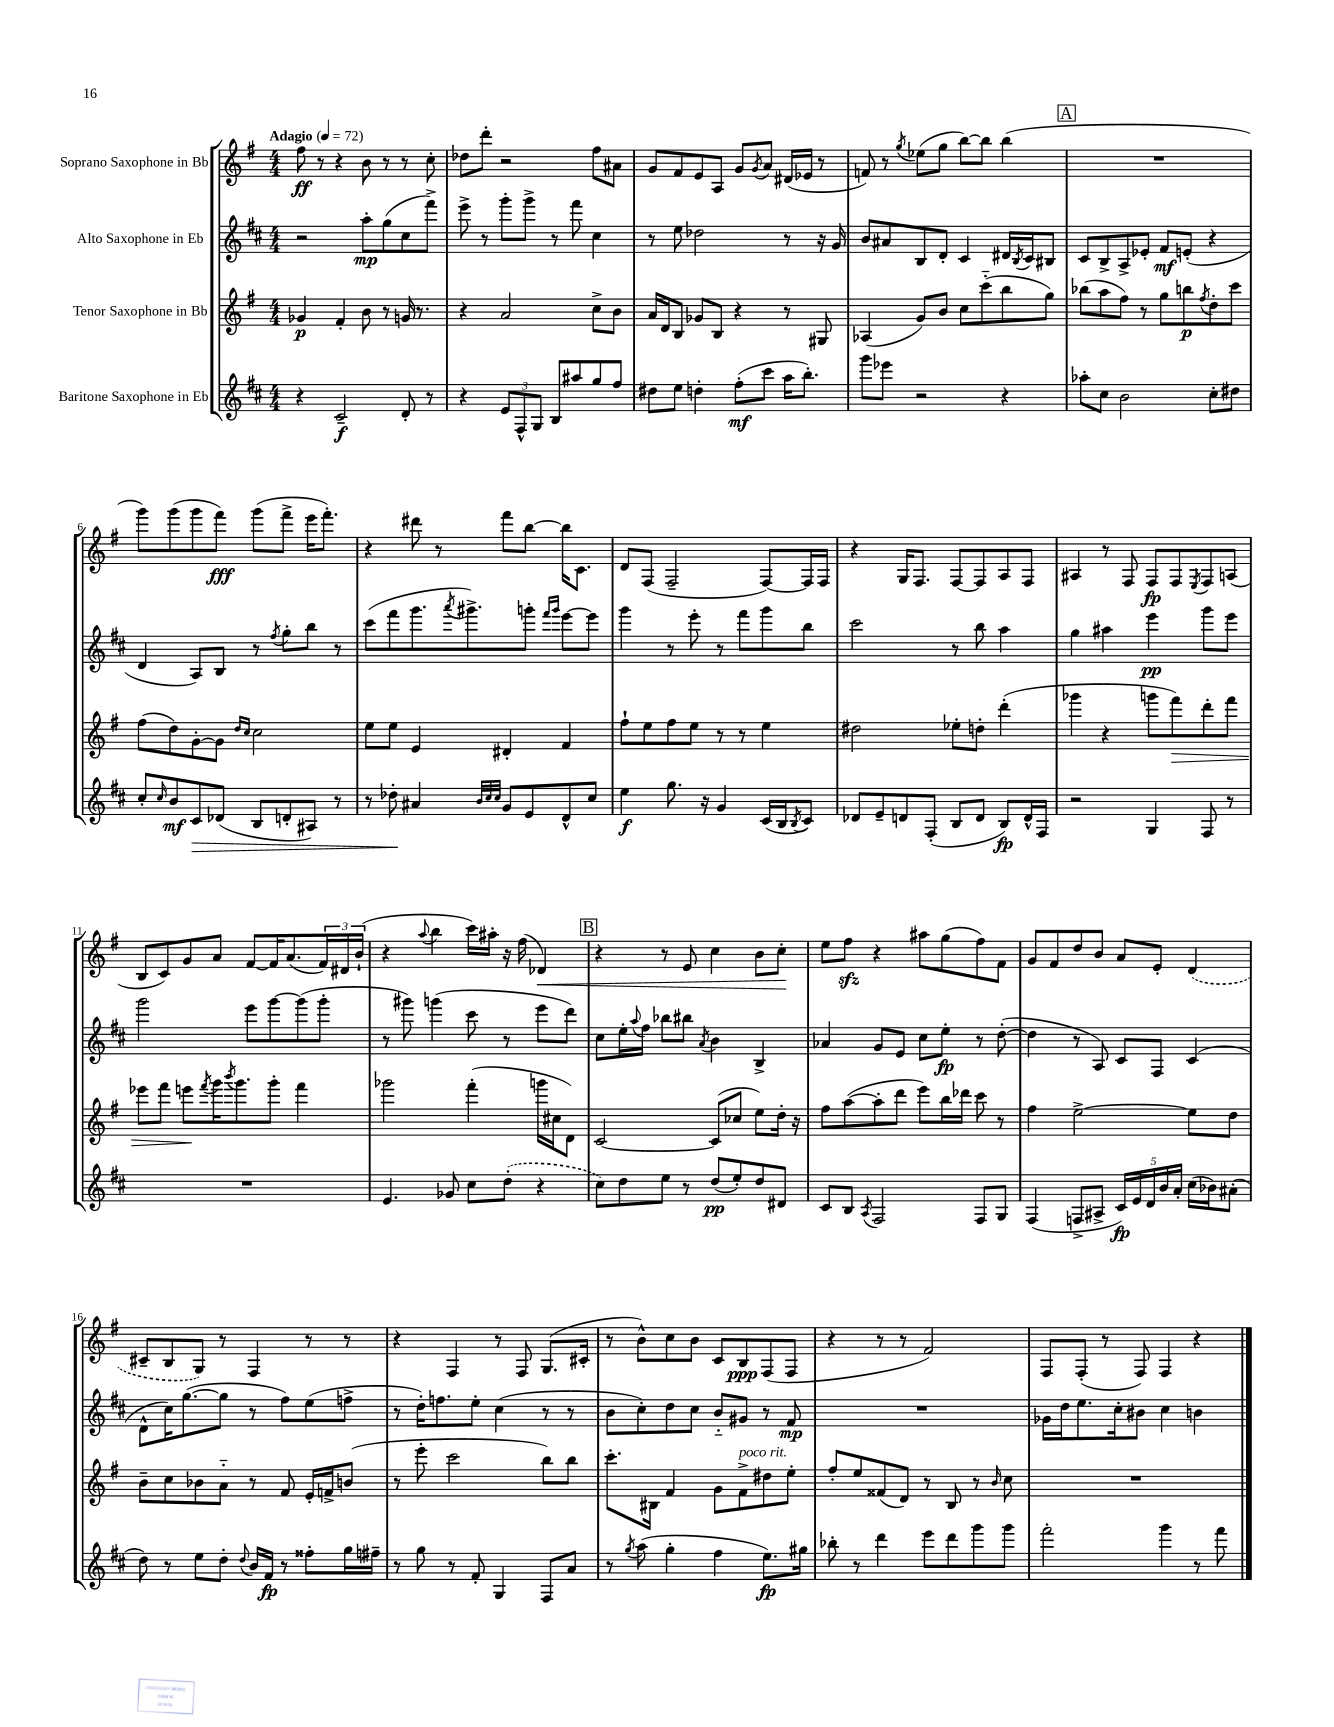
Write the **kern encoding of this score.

**kern	**dynam	**kern	**dynam	**kern	**dynam	**kern	**dynam
*part4	*part4	*part3	*part3	*part2	*part2	*part1	*part1
*staff4	*staff4	*staff3	*staff3	*staff2	*staff2	*staff1	*staff1
*I"Baritone Saxophone in Eb	*	*I"Tenor Saxophone in Bb	*	*I"Alto Saxophone in Eb	*	*I"Soprano Saxophone in Bb	*
*clefG2	*	*clefG2	*	*clefG2	*	*clefG2	*
*k[f#c#]	*	*k[f#]	*	*k[f#c#]	*	*k[f#]	*
*M4/4	*	*M4/4	*	*M4/4	*	*M4/4	*
*MM72	*	*MM72	*	*MM72	*	*MM72	*
=1	=1	=1	=1	=1	=1	=1	=1
!	!	!	!	!	!	!LO:TX:a:B:t=Adagio	!
4r	.	4g-X/	p	2r	.	8ff#\	ff
.	.	.	.	.	.	8r	.
2c#~/	f	4f#'/	.	.	.	4r	.
.	.	8b\	.	8aa'\L	mp	8b\	.
.	.	8r	.	(8gg\	.	8r	.
8d'/	.	16gn/	.	8cc#\	.	8r	.
.	.	8.r	.	.	.	.	.
8r	.	.	.	8fff#^\J)	.	8cc'\	.
=2	=2	=2	=2	=2	=2	=2	=2
4r	.	4r	.	8eee^\	.	8dd-X\L	.
.	.	.	.	8r	.	8ddd'\J	.
12e/L	.	2a/	.	8ggg'\L	.	2r	.
12F#^^/	.	.	.	.	.	.	.
.	.	.	.	8ggg^\J	.	.	.
12G/J	.	.	.	.	.	.	.
8B/L	.	.	.	8r	.	.	.
8aa#X/	.	.	.	8fff#\	.	.	.
8gg/	.	8cc^\L	.	4cc#\	.	8ff#\L	.
8ff#/J	.	8b\J	.	.	.	8a#X\J	.
=3	=3	=3	=3	=3	=3	=3	=3
8dd#X\L	.	16a/LL	.	8r	.	8g/L	.
.	.	16d/J	.	.	.	.	.
8ee\J	.	8B/J	.	8ee\	.	8f#/	.
4ddn'\	.	8g-X/L	.	2dd-X\	.	8e/	.
.	.	8B/J	.	.	.	8A/J	.
(8ff#'\L	mf	4r	.	.	.	8g/L	.
.	.	.	.	.	.	8qg/	.
8ccc#\J	.	.	.	.	.	8a/J	.
16aa\KL	.	8r	.	8r	.	(16d#X/LL	.
8.bb'\J)	.	.	.	.	.	16e-X/JJ	.
.	.	8G#X/	.	16r	.	8r	.
.	.	.	.	16g/	.	.	.
=4	=4	=4	=4	=4	=4	=4	=4
8ggg\L	.	(4A-X/	.	8b/L	.	8fn/)	.
8eee-X\J	.	.	.	8a#X/	.	8r	.
.	.	.	.	.	.	8qgg/	.
2r	.	8g/L)	.	8B/	.	(8ee-X\L	.
.	.	8b/J	.	8d'/J	.	8gg\J	.
.	.	8cc\L	.	4c#/	.	[8bb\L)	.
.	.	(8ccc\	.	.	.	8bb\J]	.
4r	.	8bb\	.	16d#X/LL	.	(4bb\	.
.	.	.	.	8qB/	.	.	.
.	.	.	.	16c#/J	.	.	.
.	.	8gg\J)	.	8B#X/J	.	.	.
!!LO:REH:place=s1:t=A
=5	=5	=5	=5	=5	=5	=5	=5
8aa-X'\L	.	(8bb-X\L	.	8c#/L	.	1r	.
8cc#\J	.	8aa\	.	8B^/	.	.	.
2b\	.	8ff#\J)	.	8A^/	.	.	.
.	.	8r	.	8e-X'/J	.	.	.
.	.	8gg\L	.	8f#/L	mf	.	.
.	.	8bbn\	p	(8en'/J	.	.	.
.	.	8qff#/	.	.	.	.	.
8cc#'\L	.	8dd'\	.	4r	.	.	.
8dd#X\J	.	8ccc\J	.	.	.	.	.
!!LO:LB:g=z
=6	=6	=6	=6	=6	=6	=6	=6
8cc#'/L	.	(8ff#\L	.	4d/	.	8ggg\L)	.
16qqcc#/	.	.	.	.	.	.	.
8b/	mf	8dd\)	.	.	.	(8ggg\	.
!	!LO:HP:b	!	!	!	!	!	!
8c#/	>	[8g'\	.	8A/L)	.	8ggg\	.
(8d-X/J	.	8g\J]	.	8B/J	.	8fff#\J)	fff
.	.	16qqdd/LL	.	.	.	.	.
.	.	16qqcc/JJ	.	.	.	.	.
8B/L	.	2cc\	.	8r	.	(8ggg\L	.
.	.	.	.	8qff#/	.	.	.
8dn'/	.	.	.	8gg'\L	.	8fff#^\J	.
8A#X/J)	.	.	.	8bb\J	.	16eee\KL	.
.	.	.	.	.	.	8.fff#'\J)	.
8r	.	.	.	8r	.	.	.
=7	=7	=7	=7	=7	=7	=7	=7
8r	.	8ee\L	.	(8ccc#\L	.	4r	.
8dd-X'\	.	8ee\J	.	8fff#\	.	.	.
4a#X/	]	4e/	.	8.ggg\	.	8ddd#X\	.
.	.	.	.	.	.	8r	.
.	.	.	.	8qaaa/	.	.	.
.	.	.	.	8.ggg#X^\)	.	.	.
32qqb/LLL	.	.	.	.	.	.	.
32qqcc#/	.	.	.	.	.	.	.
32qqcc#/JJJ	.	.	.	.	.	.	.
8g/L	.	4d#X'/	.	.	.	8fff#\L	.
8e/	.	.	.	8gggn'\J	.	[8bb\J	.
.	.	.	.	16qqfff#/LL	.	.	.
.	.	.	.	16qqggg/JJ	.	.	.
8d^^/	.	4f#/	.	[8eee\L	.	16bb\KL]	.
.	.	.	.	.	.	8.c\J	.
8cc#/J	.	.	.	8eee\J]	.	.	.
=8	=8	=8	=8	=8	=8	=8	=8
4ee\	f	8ff#`\L	.	4ggg\	.	8d/L	.
.	.	8ee\	.	.	.	(8F#/J	.
8.gg\	.	8ff#\	.	8r	.	2F#~/	.
.	.	8ee\J	.	8eee'\	.	.	.
16r	.	.	.	.	.	.	.
4g/	.	8r	.	8r	.	.	.
.	.	8r	.	8fff#\L	.	.	.
(16c#/LL	.	4ee\	.	8ggg\	.	[8F#/L)	.
16B/J	.	.	.	.	.	.	.
8qB/	.	.	.	.	.	.	.
8c#/J)	.	.	.	8bb\J	.	16F#/L]	.
.	.	.	.	.	.	16F#/JJ	.
=9	=9	=9	=9	=9	=9	=9	=9
8d-X/L	.	2dd#X\	.	2ccc#\	.	4r	.
8e~/	.	.	.	.	.	.	.
8dn/	.	.	.	.	.	16G/KL	.
.	.	.	.	.	.	8.F#/J	.
(8F#'/J	.	.	.	.	.	.	.
8B/L	.	8ee-X'\L	.	8r	.	[8F#/L	.
8d/J	.	8ddn'\J	.	8bb\	.	8F#/]	.
8B/L)	fp	(4ddd'\	.	4aa\	.	8A/	.
16d^^/L	.	.	.	.	.	8F#/J	.
16F#/JJ	.	.	.	.	.	.	.
=10	=10	=10	=10	=10	=10	=10	=10
2r	.	4ggg-X\	.	4gg\	.	4A#X/	.
.	.	4r	.	4aa#X\	.	8r	.
.	.	.	.	.	.	8F#/	.
4G/	.	8gggn\L	.	4eee\	pp	8F#/L	fp
!	!	!	!LO:HP:b	!	!	!	!
.	.	8fff#\)	>	.	.	8F#/	.
.	.	.	.	.	.	8qE/	.
8F#/	.	8ddd'\	.	8ggg\L	.	8F#/	.
8r	.	8fff#\J	.	8eee\J	.	(8An/J	.
!!LO:LB:g=z
=11	=11	=11	=11	=11	=11	=11	=11
1r	.	8eee-X\L	.	2ggg\	.	8B/L	.
.	.	8fff#\J	.	.	.	8c/)	.
.	.	8eeen\L	.	.	.	8g/	.
.	.	8qfff#/	.	.	.	.	.
.	.	16ggg\K	]	.	.	8a/J	.
.	.	8qbbb/	.	.	.	.	.
.	.	8.ggg\	.	.	.	.	.
.	.	.	.	8eee\L	.	[8f#/L	.
.	.	8ggg'\J	.	[8ggg\	.	16f#/K]	.
.	.	.	.	.	.	(8.a/	.
.	.	4fff#\	.	(8ggg\]	.	.	.
.	.	.	.	8ggg'\J	.	24f#/L)	.
.	.	.	.	.	.	24d#X/	.
.	.	.	.	.	.	(24b`/JJ	.
=12	=12	=12	=12	=12	=12	=12	=12
4.e/	.	2ggg-X\	.	8r	.	4r	.
.	.	.	.	8ggg#X\)	.	.	.
.	.	.	.	.	.	8qqaa/	.
.	.	.	.	(4gggn\	.	4bb\	.
8g-X/	.	.	.	.	.	.	.
8cc#\L	.	(4fff#'\	.	8ccc#\	.	16ccc\LL)	.
.	.	.	.	.	.	16aa#X'\JJ	.
(8dd'\J	.	.	.	8r	.	16r	.
.	.	.	.	.	.	(16ff#\	.
!	!	!	!	!	!	!	!LO:HP:b
4r	.	16gggn\LL	.	8eee\L	.	4d-X/)	<
.	.	16cc#X\J	.	.	.	.	.
.	.	8d\J)	.	8ddd\J)	.	.	.
!!LO:REH:place=s1:t=B
=13	=13	=13	=13	=13	=13	=13	=13
8cc#\L)	.	[2c/	.	8cc#\L	.	4r	.
8dd\	.	.	.	16ee'\L	.	.	.
.	.	.	.	8qqaa/	.	.	.
.	.	.	.	16ff#\JJ	.	.	.
8ee\J	.	.	.	8bb-X\L	.	8r	.
8r	.	.	.	8bb#X\J	.	8e/	.
.	.	.	.	8qa/	.	.	.
(8dd/L	pp	(8c/L]	.	4b\	.	4cc\	.
8ee'/)	.	8cc-X/J	.	.	.	.	.
8dd/	.	8ee\L)	.	4B^/	.	8b\L	.
8d#X/J	.	16dd'\Jk	.	.	.	8cc'\J	.
.	.	16r	.	.	.	.	.
.	.	.	.	.	.	.	[
=14	=14	=14	=14	=14	=14	=14	=14
8c#/L	.	8ff#\L	.	4a-X/	.	8ee\L	.
8B/J	.	([8aa\	.	.	.	8ff#zz\J	.
8qA/	.	.	.	.	.	.	.
2F#/	.	8aa'\]	.	8g/L	.	4r	.
.	.	8ddd\J	.	8e/J	.	.	.
.	.	8eee\L)	.	8cc#\L	.	8aa#X\L	.
.	.	16bb\L	.	8ee'\J	fp	(8gg\	.
.	.	16ddd-X\JJ	.	.	.	.	.
8F#/L	.	8ccc\	.	8r	.	8ff#\)	.
8G/J	.	8r	.	([8dd'\	.	8f#\J	.
=15	=15	=15	=15	=15	=15	=15	=15
(4F#/	.	4ff#\	.	4dd\]	.	8g/L	.
.	.	.	.	.	.	8f#/	.
8Fn^/L	.	[2ee^\	.	8r	.	8dd/	.
8A#X^/J	.	.	.	8A/)	.	8b/J	.
20c#/LL)	fp	.	.	8c#/L	.	8a/L	.
20e/	.	.	.	.	.	.	.
20d/	.	.	.	.	.	.	.
.	.	.	.	8F#/J	.	8e'/J	.
20b/	.	.	.	.	.	.	.
20a'/JJ	.	.	.	.	.	.	.
(16cc#\LL	.	8ee\L]	.	(4c#/	.	(4d/	.
16b-X\J)	.	.	.	.	.	.	.
(8a#X'\J	.	8dd\J	.	.	.	.	.
!!LO:LB:g=z
=16	=16	=16	=16	=16	=16	=16	=16
8dd\)	.	8b~\L	.	8d^^\L	.	8c#X~/L	.
8r	.	8cc\	.	16cc#\K)	.	8B/	.
.	.	.	.	([8.gg\	.	.	.
8ee\L	.	8b-X\	.	.	.	8G/J)	.
8dd'\J	.	8a\J	.	8gg\J]	.	8r	.
8qqdd/	.	.	.	.	.	.	.
16b/LL	.	8r	.	8r	.	4F#/	.
16f#/JJ	fp	.	.	.	.	.	.
8r	.	8f#/	.	8ff#\L)	.	.	.
8ff##X'\L	.	16e'/LL	.	(8ee\	.	8r	.
.	.	16fn^/J	.	.	.	.	.
16gg\L	.	(8bn/J	.	8ffn^\J	.	8r	.
16ff#X~\JJ	.	.	.	.	.	.	.
=17	=17	=17	=17	=17	=17	=17	=17
8r	.	8r	.	8r	.	4r	.
8gg\	.	8eee'\	.	16dd'\KL)	.	.	.
.	.	.	.	8.ffn\	.	.	.
8r	.	2ccc\	.	.	.	4F#/	.
8f#'/	.	.	.	8ee'\J	.	.	.
4G/	.	.	.	(4cc#\	.	8r	.
.	.	.	.	.	.	8F#/	.
8F#/L	.	8bb\L)	.	8r	.	(8.G/L	.
8a/J	.	8bb\J	.	8r	.	.	.
.	.	.	.	.	.	16c#X'/Jk	.
=18	=18	=18	=18	=18	=18	=18	=18
8r	.	8.ccc'\L	.	8b\L	.	8r	.
8qgg/	.	.	.	.	.	.	.
(8aa\	.	.	.	8cc#'\)	.	8b^^\L)	.
.	.	16B#X\Jk	.	.	.	.	.
4gg'\	.	4f#/	.	8dd\	.	8cc\	.
.	.	.	.	8cc#\J	.	8b\J	.
4ff#\	.	8g\L	.	8b/L	.	8c/L	.
!	!	!LO:TX:a:i:t=poco rit.	!	!	!	!	!
.	.	8f#^\	.	8g#X/J	.	8B/	ppp
8.ee\L)	fp	8dd#X\	.	8r	.	(8F#/	.
.	.	8ee'\J	.	8f#/	mp	8F#/J	.
16gg#X\Jk	.	.	.	.	.	.	.
=19	=19	=19	=19	=19	=19	=19	=19
8bb-X'\	.	8ff#'/L	.	1r	.	4r	.
8r	.	8ee/	.	.	.	.	.
4ddd\	.	(8f##X/	.	.	.	8r	.
.	.	8d/J)	.	.	.	8r	.
8eee\L	.	8r	.	.	.	2f#/)	.
8ddd\	.	8B/	.	.	.	.	.
8ggg\	.	8r	.	.	.	.	.
.	.	16qqb/	.	.	.	.	.
8ggg\J	.	8cc\	.	.	.	.	.
=20	=20	=20	=20	=20	=20	=20	=20
2fff#'\	.	1r	.	16g-X\LL	.	8F#/L	.
.	.	.	.	16dd\J	.	.	.
.	.	.	.	8.ee\	.	(8F#'/J	.
.	.	.	.	.	.	8r	.
.	.	.	.	16cc#'\k	.	.	.
.	.	.	.	8b#X\J	.	8F#/)	.
4ggg\	.	.	.	4cc#\	.	4F#/	.
8r	.	.	.	4bn\	.	4r	.
8fff#\	.	.	.	.	.	.	.
==	==	==	==	==	==	==	==
*-	*-	*-	*-	*-	*-	*-	*-
